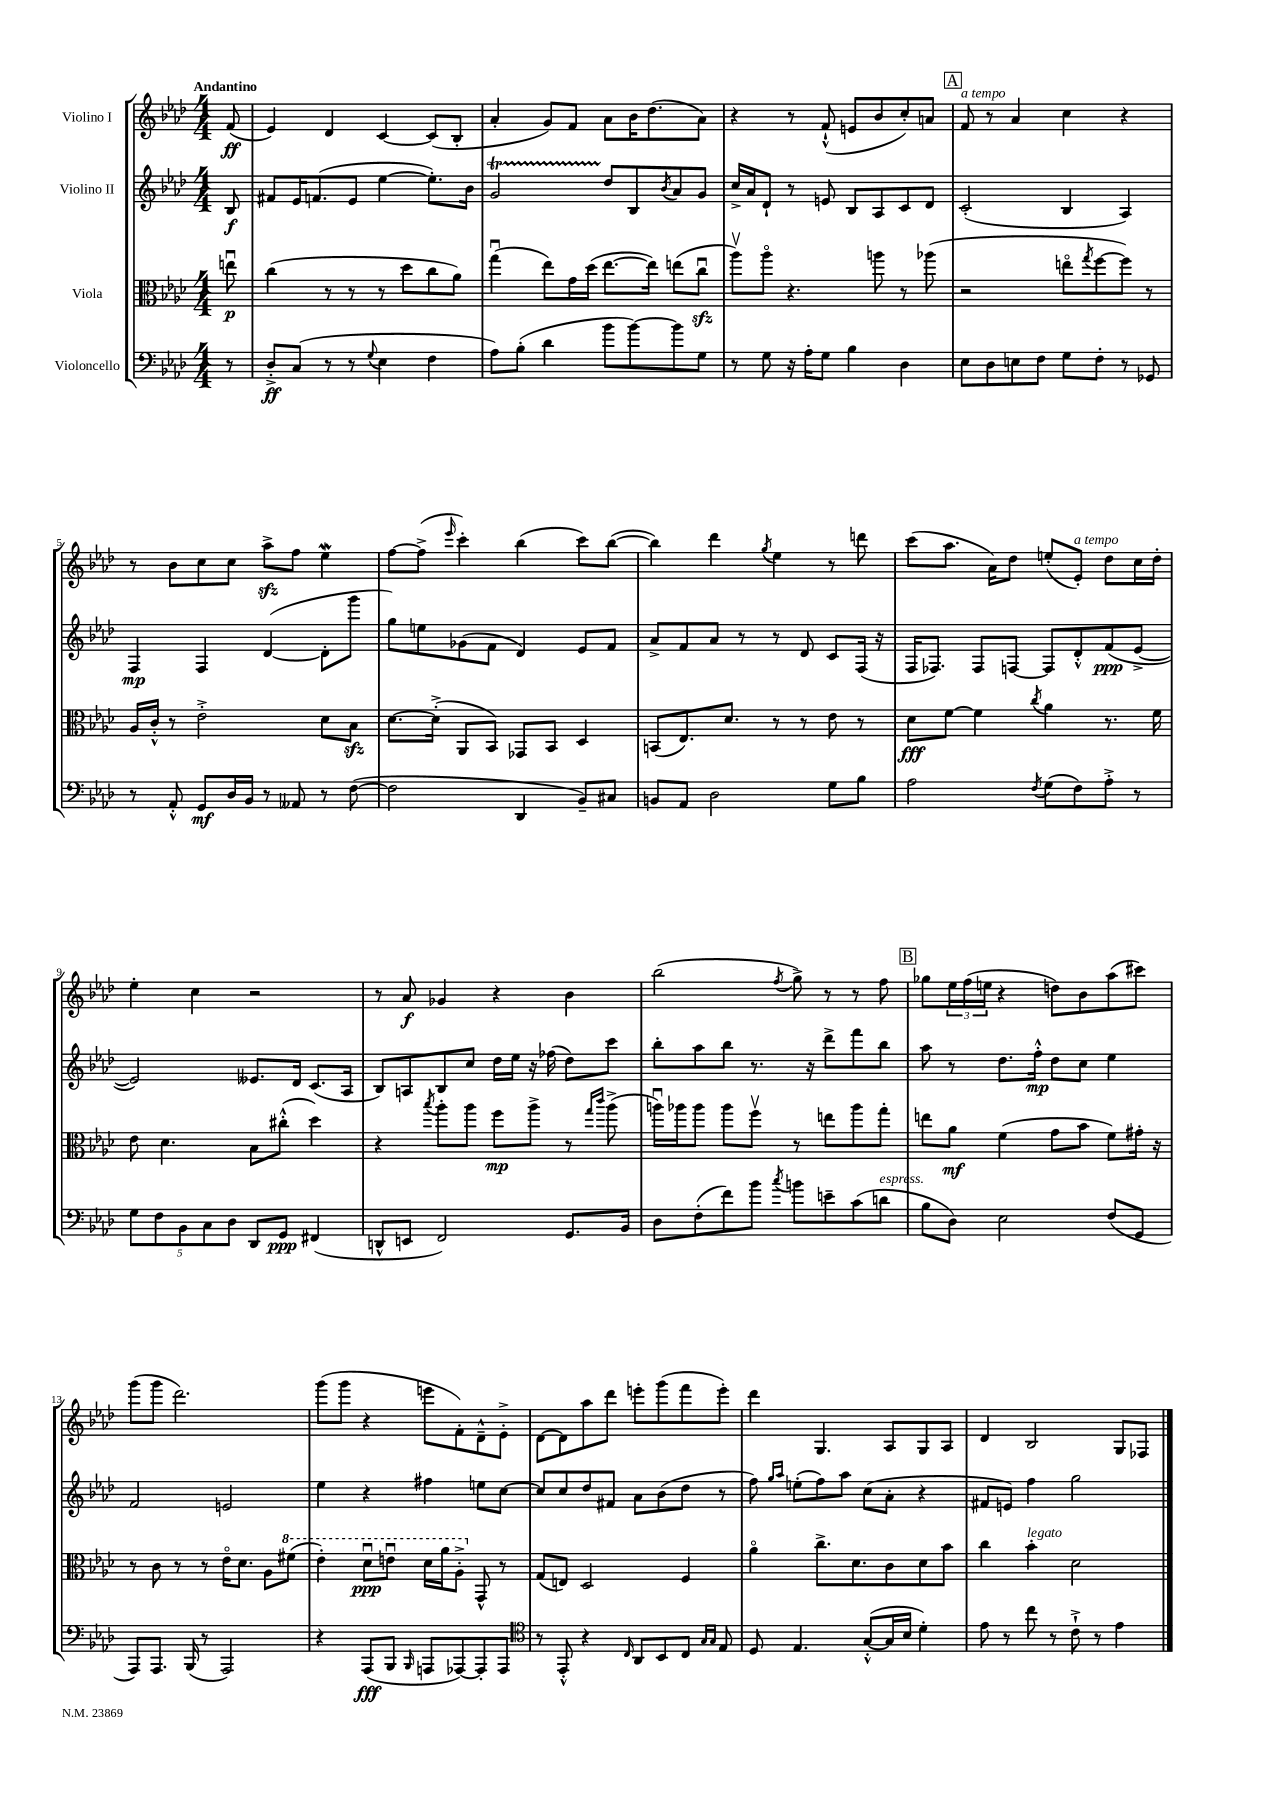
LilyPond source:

<<
\new StaffGroup <<
\new Staff = "s0" \with { instrumentName = "Violino I" } {
    \clef treble \key aes \major \numericTimeSignature \time 4/4 \partial 8 \tempo "Andantino"
    f'8\ff( |
    ees'4) des'4 c'4~ c'8( bes8-. |
    aes'4-. g'8) f'8 aes'8 bes'16 des''8.( aes'8) |
    r4 r8 f'8-!-^( e'8 bes'8 c''8-.) a'8 |
    \mark \markup { \box "A" } f'8^\markup { \italic "a tempo" } r8 aes'4 c''4 r4 |
    r8 bes'8 c''8 c''8 aes''8->\sfz f''8 ees''4\mordent |
    f''8~ f''8->( \grace { ees'''16 } c'''4-.) bes''4( c'''8) bes''8~( |
    bes''4) des'''4 \acciaccatura { g''8 } ees''4 r8 d'''8 |
    c'''8( aes''8. aes'16) des''8 e''8-.( ees'8-.^\markup { \italic "a tempo" }) des''8 c''16 des''16-. |
    ees''4-. c''4 r2 |
    r8 aes'8\f ges'4 r4 bes'4 |
    bes''2( \acciaccatura { f''8 } g''8->) r8 r8 f''8 |
    \mark \markup { \box "B" } ges''8 \tuplet 3/2 { ees''16 f''16( e''16 } r4 d''8) bes'8 aes''8( cis'''8) |
    g'''8( g'''8 des'''2.) |
    g'''8( g'''8 r4 e'''8 f'8-.) des'8---^ ees'8-.-> |
    des'8~ des'8 aes''8 des'''8 e'''8-. g'''8( f'''8 e'''8-.) |
    des'''4 g4. aes8 g8 aes8 |
    des'4 bes2 g8 fes8 \bar "|." |
}
\new Staff = "s1" \with { instrumentName = "Violino II" } {
    \clef treble \key aes \major \numericTimeSignature \time 4/4 \partial 8
    bes8\f |
    fis'8 ees'16 f'8.( ees'8 ees''4~ ees''8.-.) bes'16 |
    g'2\startTrillSpan des''8\stopTrillSpan bes8 \acciaccatura { bes'8 } aes'8 g'8 |
    c''16-> aes'16 des'8-! r8 e'8 bes8 aes8 c'8 des'8 |
    \mark \markup { \box "A" } c'2-.( bes4 aes4) |
    f4\mp f4 des'4~( des'8-. g'''8 |
    g''8) e''8 ges'8( f'8 des'4) ees'8 f'8 |
    aes'8-> f'8 aes'8 r8 r8 des'8 c'8 f16( r16 |
    f16 fes8.) fes8 f8~ f8 des'8-.-^ f'8\ppp( ees'8~-> |
    ees'2) eeses'8. des'16 c'8.( aes16 |
    bes8) a8 bes8 c''8 des''16 ees''16 r16 fes''16( des''8) c'''8 |
    bes''8-. aes''8 bes''8 r8. r16 des'''8-> f'''8 bes''8 |
    \mark \markup { \box "B" } aes''8 r8 des''8. f''16-.-^\mp des''8 c''8 ees''4 |
    f'2 e'2 |
    ees''4 r4 fis''4 e''8 c''8~ |
    c''8 c''8 des''8 fis'8 aes'8 bes'8( des''8 r8 |
    f''8) \grace { g''16 aes''16 } e''8-.( f''8) aes''8 c''8( aes'8-. r4 |
    fis'8 e'8) f''4 g''2 \bar "|." |
}
\new Staff = "s2" \with { instrumentName = "Viola" } {
    \clef alto \key aes \major \numericTimeSignature \time 4/4 \partial 8
    e''8\downbow\p |
    c''4( r8 r8 r8 des''8 c''8 aes'8) |
    g''4\downbow( ees''8) g'16 des''16( ees''8.~ ees''16) e''8( c''8\downbow\sfz |
    aes''8\upbow) aes''8\flageolet r4. a''8 r8 aes''8( |
    \mark \markup { \box "A" } r2 e''8\flageolet \acciaccatura { g''8 } f''8~ f''8) r8 |
    aes16 c'16-.-^ r8 ees'2-.-> des'8 bes8\sfz |
    des'8.~ des'16-.->( aes,8 bes,8) ges,8 bes,8 des4 |
    b,8( ees8.) des'8. r8 r8 ees'8 r8 |
    des'8\fff f'8~ f'4 \acciaccatura { c''8 } aes'4 r8. f'16 |
    ees'8 des'4. bes8 cis''8-.-^( des''4) |
    r4 \acciaccatura { bes''8 } aes''8-. aes''8 f''8\mp aes''8-> r8 \grace { g''16 c'''16 } aes''8->( |
    a''16\downbow) aes''16 aes''8 aes''8 f''8\upbow r8 e''8 aes''8 g''8-. |
    \mark \markup { \box "B" } e''8 aes'8\mf f'4( g'8 bes'8 f'8) gis'16-. r16 |
    r8 c'8 r8 r8 ees'16\flageolet des'8. aes8 \ottava #1 fis''8( |
    ees''4-.) des''8\downbow\ppp e''8\downbow des''16 aes''16 aes'8-.-> \ottava #0 g,8-^ r8 |
    g8( e8) des2 f4 |
    aes'4\flageolet c''8.-> des'8. c'8 des'8 bes'8 |
    c''4 bes'4-.^\markup { \italic "legato" } des'2 \bar "|." |
}
\new Staff = "s3" \with { instrumentName = "Violoncello" } {
    \clef bass \key aes \major \numericTimeSignature \time 4/4 \partial 8
    r8 |
    des8-.->\ff c8( r8 r8 \appoggiatura { g8 } ees4 f4 |
    aes8) bes8-.( des'4 bes'8 bes'8~) bes'8 g8 |
    r8 g8 r16 aes16-. g8 bes4 des4 |
    \mark \markup { \box "A" } ees8 des8 e8 f8 g8 f8-. r8 ges,8 |
    r8 aes,8-.-^ g,8\mf des16 bes,16 r8 aeses,8 r8 f8~( |
    f2 des,4 bes,8--) cis8 |
    b,8 aes,8 des2 g8 bes8 |
    aes2 \acciaccatura { f8 } g8( f8) aes8-.-> r8 |
    \tuplet 5/4 { g8 f8 bes,8 c8 des8 } des,8 g,8\ppp fis,4( |
    d,8-^ e,8 f,2) g,8. bes,16 |
    des8 f8-.( f'8) bes'8 \acciaccatura { c''8 } b'8 e'8-- c'8( d'8^\markup { \italic "espress." } |
    \mark \markup { \box "B" } bes8 des8) ees2 f8( g,8 |
    aes,,8) aes,,8. bes,,16( r8 aes,,2) |
    r4 aes,,8\fff( bes,,8 \grace { bes,,16 } a,,8 aes,,8~) aes,,8-. aes,,8 |
    \clef tenor r8 ees,8-.-^ r4 \grace { c16 } aes,8 bes,8 c8 \grace { g16 g16 } ees8 |
    des8 ees4. g8~-.-^( g16 bes16 des'4-.) |
    ees'8 r8 c''8 r8 c'8-!-> r8 ees'4 \bar "|." |
}
>>
>>
